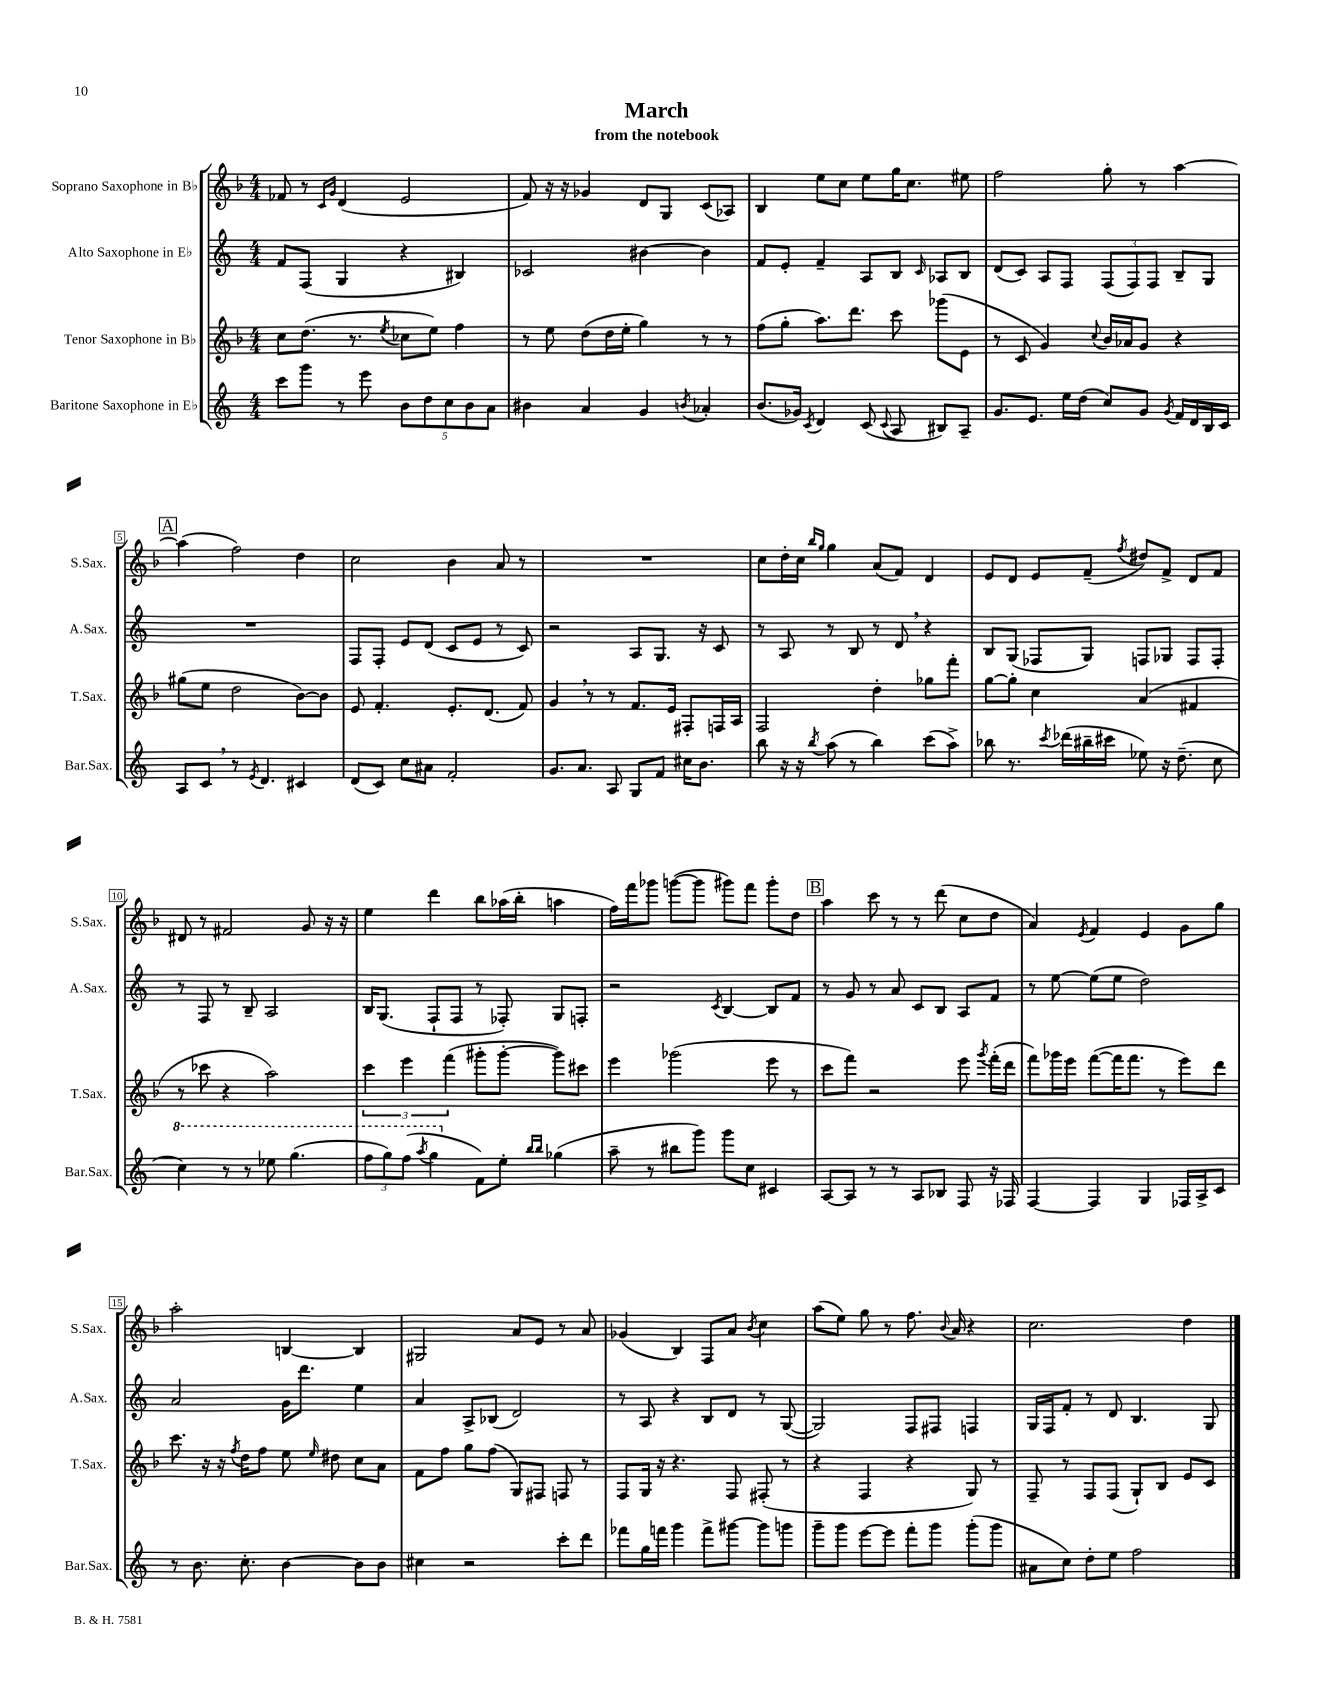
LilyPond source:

\header { title = "March" subtitle = "from the notebook" }
<<
\new StaffGroup <<
\new Staff = "s0" \with { instrumentName = "Soprano Saxophone in Bb" shortInstrumentName = "S.Sax." } {
    \clef treble \key f \major \numericTimeSignature \time 4/4
    \autoBeamOff fes'8 r8 \grace { c'16[ g'16] } d'4( e'2 |
    f'8) r16 r16 ges'4 d'8[ g8] c'8[( aes8]) |
    bes4 e''8[ c''8] e''8[ g''16 c''8.] eis''8 |
    f''2 g''8-. r8 a''4~ |
    \mark \markup { \box "A" } a''4( f''2) d''4 |
    c''2 bes'4 a'8 r8 |
    R1 |
    c''8[ d''16-. c''16] \grace { bes''16[ g''16] } g''4 a'8[( f'8]) d'4 |
    e'8[ d'8] e'8[ f'8]--( \acciaccatura { f''8 } dis''8[) f'8]-> d'8[ f'8] |
    dis'8 r8 fis'2 g'8 r16 r16 |
    e''4 d'''4 bes''8[ aes''16( bes''16]-. a''4 |
    f''16[) f'''16 ges'''8] g'''8[~( g'''8] gis'''8[) f'''8] gis'''8[-. d''8] |
    \mark \markup { \box "B" } a''4 c'''8 r8 r8 d'''8( c''8[ d''8] |
    a'4) \acciaccatura { e'8 } f'4 e'4 g'8[ g''8] |
    a''2-. b4~ b4 |
    gis2 a'8[ e'8] r8 a'8 |
    ges'4( bes4) f8[ a'8] \acciaccatura { bes'8 } c''4 |
    a''8[( e''8]) g''8 r8 f''8. \appoggiatura { bes'8 } a'16 r4 |
    c''2. d''4 \bar "|." |
}
\new Staff = "s1" \with { instrumentName = "Alto Saxophone in Eb" shortInstrumentName = "A.Sax." } {
    \clef treble \key c \major \numericTimeSignature \time 4/4
    \autoBeamOff f'8[ f8]( g4 r4 bis4) |
    ces'2 bis'4~ bis'4 |
    f'8[ e'8]-. f'4-- a8[ b8] \grace { c'16 } aes8[ b8] |
    d'8[( c'8]) a8[ f8] \tuplet 3/2 { f8[( f8) f8] } b8[-- g8] |
    \mark \markup { \box "A" } R1 |
    f8[ f8]-. e'8[ d'8]( c'8[ e'8] r8 c'8) |
    r2 a8[ g8.] r16 c'8 |
    r8 a8 r8 b8 r8 d'8 \breathe r4 |
    b8[ g8]( fes8[ g8]) f8[ ges8] f8[ f8]-. |
    r8 f8 r8 b8-- a2 |
    b16[ g8.]( f8[-! f8] r8 fes8-.) g8[ f8]-. |
    r2 \acciaccatura { c'8 } b4~ b8[ f'8] |
    \mark \markup { \box "B" } r8 g'8 r8 a'8 c'8[ b8] a8[ f'8] |
    r8 e''8~ e''8[( e''8] d''2) |
    a'2 g'16[ d'''8.] e''4 |
    a'4 a8[-> bes8]( d'2) |
    r8 a8 r4 b8[ d'8] r8 g8~( |
    g2) f8[ fis8] f4 |
    g16[ f16 f'8]-. r8 d'8 b4. g8 \bar "|." |
}
\new Staff = "s2" \with { instrumentName = "Tenor Saxophone in Bb" shortInstrumentName = "T.Sax." } {
    \clef treble \key f \major \numericTimeSignature \time 4/4
    \autoBeamOff c''8[ d''8.]( r8. \acciaccatura { e''8 } ces''8[ e''8]) f''4 |
    r8 e''8 d''8[( d''16 e''16]-. g''4) r8 r8 |
    f''8[( g''8]-. a''8.[) d'''8.] c'''8 ges'''8[( e'8] |
    r8 c'8 g'4) \appoggiatura { c''8 } bes'16[ aes'16 g'8] r4 |
    \mark \markup { \box "A" } gis''8[( e''8] d''2 bes'8[~) bes'8] |
    e'8 f'4.-. e'8.[-. d'8.]( f'8) |
    g'4 \breathe r8 r8 f'8.[ e'16] fis8[-. f16 a16] |
    f2 d''4-. ges''8[ f'''8]-. |
    g''8[~ g''8]-. c''4 a'4( fis'4 |
    r8 ces'''8 r4 a''2) |
    \tuplet 3/2 { c'''4 e'''4 f'''4( } gis'''8[-. gis'''8]~-. gis'''8[) cis'''8] |
    e'''4 ges'''2( e'''8 r8 |
    \mark \markup { \box "B" } c'''8[ f'''8]) r2 e'''8 \acciaccatura { g'''8 } f'''16[-.( d'''16] |
    f'''8[) ges'''16 e'''16] f'''8[~( f'''16 f'''8.] r8 e'''8[) d'''8] |
    c'''8. r16 r16 \acciaccatura { f''8 } d''16[ f''8] e''8 \grace { e''16 } dis''8 c''8[ a'8] |
    f'8[ f''8] g''8[ f''8]( g8[) fis8] f8 r8 |
    f8[ g16] r16 r4. f8 fis8-.( r8 |
    r4 f4 r4 g8) r8 |
    f8-- r8 f8[ f8]( g8[-!) bes8] e'8[ c'8] \bar "|." |
}
\new Staff = "s3" \with { instrumentName = "Baritone Saxophone in Eb" shortInstrumentName = "Bar.Sax." } {
    \clef treble \key c \major \numericTimeSignature \time 4/4
    \autoBeamOff c'''8[ g'''8] r8 e'''8 \tuplet 5/4 { b'8[ d''8 c''8 b'8 a'8] } |
    bis'4 a'4 g'4 \acciaccatura { b'8 } aes'4-. |
    b'8.[( ges'16]) \acciaccatura { c'8 } d'4 c'8( \appoggiatura { c'8 } a8 bis8[) a8]-- |
    g'8.[ e'8.] e''16[ d''16]( c''8[) g'8] \acciaccatura { g'8 } f'16[ d'16 b16 c'16] |
    \mark \markup { \box "A" } a8[ c'8] \breathe r8 \acciaccatura { e'8 } d'4. cis'4 |
    d'8[( c'8]) c''8[ ais'8] f'2-. |
    g'8.[ a'8.] a8 g8[ f'8] cis''16[ b'8.] |
    b''8 r16 r16 \acciaccatura { b''8 } a''8( r8 b''4) c'''8[( a''8]->) |
    bes''8 r8. \acciaccatura { c'''8 } des'''16[( bis''16-- cis'''16] ees''8) r16 d''8.--( c''8 |
    \ottava #1 c'''4) r8 r8 ees'''8 g'''4.( |
    \tuplet 3/2 { f'''8[ g'''8) f'''8]( } \acciaccatura { a'''8 } g'''4 \ottava #0 f'8[) e''8]-. \grace { b''16[ b''16] } ges''4( |
    a''8-- r8 bis''8[ g'''8]) g'''8[ c''8] cis'4 |
    \mark \markup { \box "B" } a8[~ a8] r8 r8 a8[ bes8] f8 r16 fes16 |
    f4~ f4 g4 fes16[ a16-> c'8] |
    r8 b'8. c''8.-. b'4~ b'8[ b'8] |
    cis''4 r2 c'''8[-. d'''8] |
    fes'''8[ g''16 f'''16] g'''4 f'''8[-> gis'''8]~ gis'''8[ g'''8] |
    g'''8[-- g'''8] e'''8[~ e'''8] f'''8[-. g'''8] g'''8[-.( g'''8] |
    ais'8[ c''8]) d''8[-. e''8] f''2 \bar "|." |
}
>>
>>
\layout { \context { \Score \override BarNumber.stencil = #(make-stencil-boxer 0.1 0.3 ly:text-interface::print) } }
